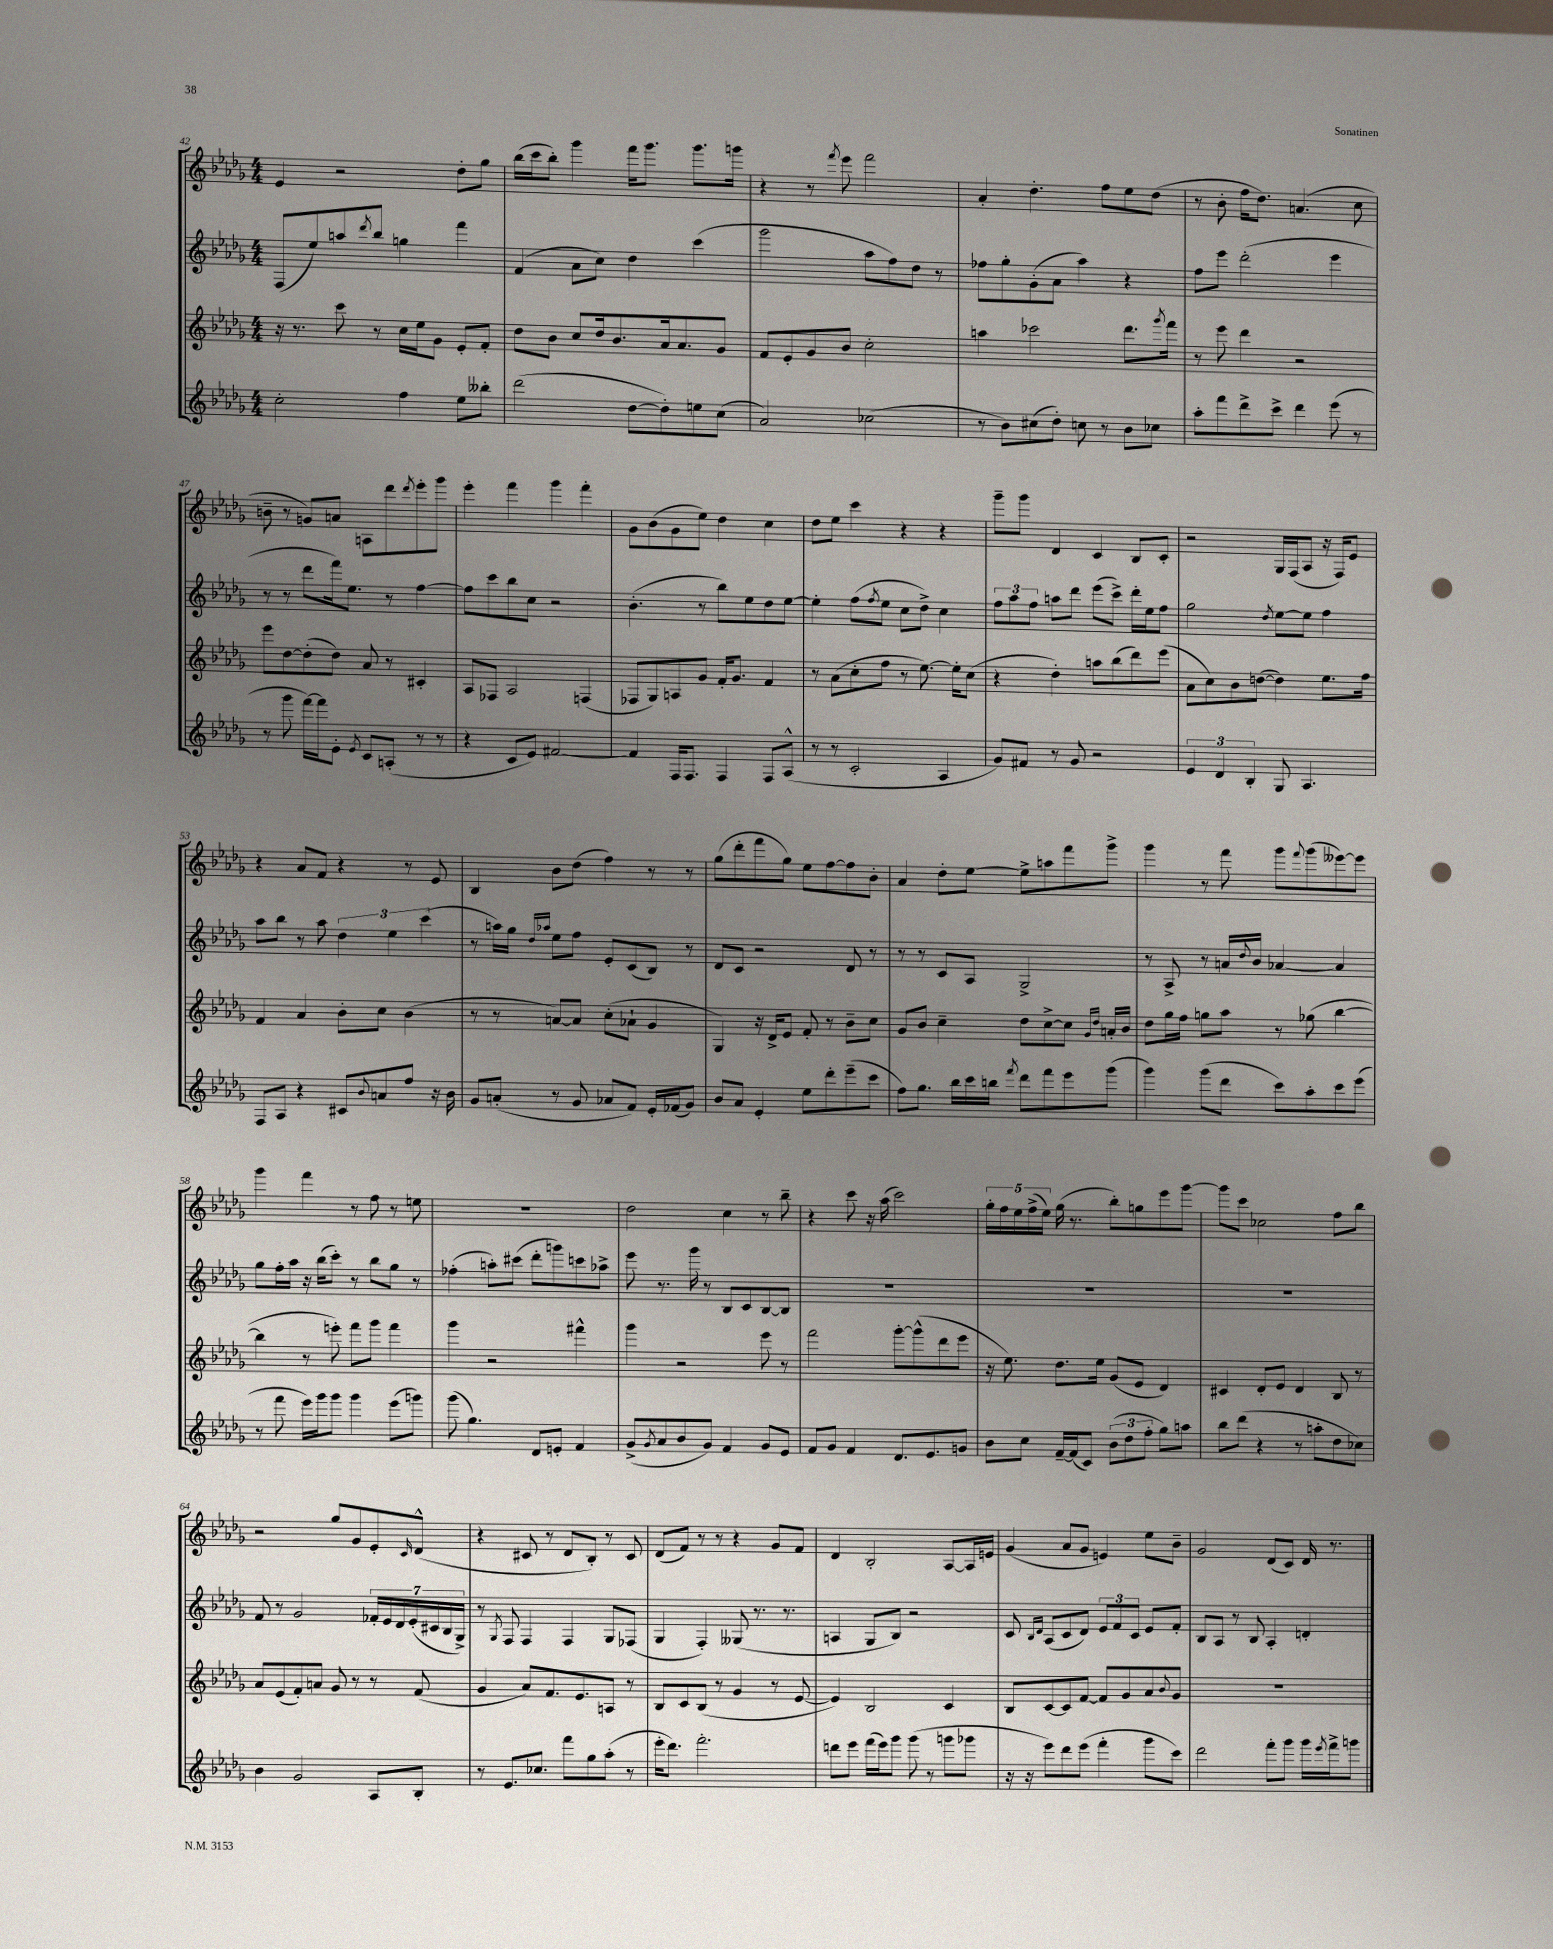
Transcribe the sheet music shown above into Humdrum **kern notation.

**kern	**kern	**kern	**kern
*staff4	*staff3	*staff2	*staff1
*clefG2	*clefG2	*clefG2	*clefG2
*k[b-e-a-d-g-]	*k[b-e-a-d-g-]	*k[b-e-a-d-g-]	*k[b-e-a-d-g-]
*M4/4	*M4/4	*M4/4	*M4/4
2cc'	16r	(8F	4e-
.	8.r	.	.
.	.	8ee-)	.
.	8ccc	8aa	2r
.	.	8qddd-	.
.	8r	8bb-	.
4ff	16cc	4gg	.
.	16ee-	.	.
.	8g-	.	.
8ee-	8e-'	4fff	8dd-'
8bb--'	8f'	.	8gg-
=	=	=	=
(2ddd-	8dd-	(4f	(16bb-
.	.	.	16ccc
.	8b-	.	8bb-')
.	8cc	8a-	4ggg-
.	16dd-	8cc)	.
.	8.b-	.	.
[8dd-	.	4dd-	16fff
.	.	.	8.ggg-
8dd-'])	16a-	.	.
.	8.a-	.	.
8ee	.	(4ccc	8.ggg-
(8cc	8g-	.	.
.	.	.	16ggg
=	=	=	=
2a-)	8f	2ggg-	4r
.	8e-'	.	.
.	8g-	.	8r
.	.	.	8qfff
.	8b-	.	8eee-
(2cc-	2cc'	8aa-	2fff
.	.	8ff)	.
.	.	8dd-	.
.	.	8r	.
=	=	=	=
8r	4aa	8ff-	4a-'
8b-)	.	8gg-'	.
(8cc#	2ccc-	(8g-'	4.dd-'
8dd-')	.	8a-	.
8cc	.	4aa-)	.
8r	.	.	8ff
8b-	8.ddd-	4r	8ee-
8cc-	.	.	(8dd-
.	8qggg-	.	.
.	16fff	.	.
=	=	=	=
8aa-'	8r	8ff	8r
8fff	8eee-	8eee-	8b-'
8ddd-^	4ddd-	(2ddd-'	16ff
.	.	.	8.dd-)
8ccc^	.	.	.
4ddd-	2r	.	(4.a
(8eee-	.	4eee-	.
8r	.	.	8cc
=	=	=	=
8r	8eee-	8r	8b~
8ggg-	[8dd-	8r	8r
[16fff)	(8dd-']	8ddd-	8g)
16fff]	.	.	.
8e-'	8dd-)	16fff)	8a
.	.	8.ee-	.
8qe-	.	.	.
8c	8a-	.	8A
(8A'	8r	8r	8ddd-
.	.	.	8qddd-
8r	4c#'	[4ff	8eee-'
8r	.	.	8ggg-
=	=	=	=
4r	8A-	8ff]	4eee-'
.	8F-	8ccc	.
8c	2A-	8bb-	4fff
8e-)	.	8cc	.
[2f#	.	2r	4ggg-
.	(4F	.	4fff'
=	=	=	=
4f#]	8F-	(4.b-'	8g-
.	8G-)	.	(8b-
16F	8A	.	8g-
8.F	.	.	.
.	8g-	8r	8ee-)
4F	16f'	8bb-)	4dd-
.	8.g-	.	.
.	.	8ee-	.
8F	4f	8dd-	4cc
(8A-^^	.	[8ee-	.
=	=	=	=
8r	8r	4ee-']	8dd-
8r	(8a-	.	8ee-
2c'	8cc'	(8ff	4ccc
.	.	8qff	.
.	8ff	8ee-	.
.	8r	8cc	4r
.	[8.ee-)	8dd-^)	.
4A-	.	4cc	4r
.	16ee-']	.	.
.	(8cc	.	.
=	=	=	=
8g-)	4r	12ff	8ggg-~
.	.	12aa-	.
8f#	.	.	8ggg-
.	.	12ff	.
8r	4dd-')	8aa	4d-
8g-	.	8ddd-	.
2r	8aa	(8eee-	4c
.	(8bb-	8ccc^)	.
.	8ddd-)	16ddd-'	8B-
.	.	16ee-	.
.	(8eee-	8ff	8c'
=	=	=	=
6e-	8a-	2gg-	2r
.	8cc)	.	.
6d-	.	.	.
.	8b-	.	.
6B-'	.	.	.
.	([8dd	.	.
.	.	8qdd-	.
8G-	4dd])	[8ee-	16G-
.	.	.	(16F
4.A-	.	8ee-]	8A-
.	8.ee-	4ff	16r
.	.	.	16F)
.	.	.	8e-
.	16ff	.	.
=	=	=	=
8F	4f	8aa-	4r
8A-	.	8bb-	.
4r	4a-	8r	8a-
.	.	8aa-	8f
8c#	8b-'	6dd-	4r
8qqb-	.	.	.
8a	8cc	.	.
.	.	6ee-	.
8ff	(4b-	.	8r
.	.	(6ccc	.
16r	.	.	8e-
16b-	.	.	.
=	=	=	=
8g-	8r	8r	4B-
(8a'	8r	16aa)	.
.	.	16gg-	.
.	.	16qqdd-	.
.	.	16qqaa-	.
8r	[8a)	8ee-	8b-
8g-	8a]	8ff	(8dd-
8a-	(8cc'	8e-'	4ff)
8f)	8a-`	(8c	.
16e-'	4g-	8B-)	8r
(16f-	.	.	.
8g-)	.	8r	8r
=	=	=	=
8b-	4G-)	8d-	(8gg-
8a-	.	8c	8ddd-'
4e-'	16r	2r	8fff
.	16d-^	.	.
.	8e-	.	8gg-)
8ee-	8f'	.	8ee-
8ddd-'	8r	.	[8ff
(8eee-~	8b-~	8d-	8ff]
8ccc	8cc	8r	8b-'
=	=	=	=
8ff)	8g-	8r	4a-
8.gg-	8b-	8r	.
.	4cc~	8c	8dd-'
16bb-	.	.	.
16ccc	.	8A-	[8ee-
16bb	.	.	.
8qfff	.	.	.
8ddd-	8dd-	2G-^	8ee-^]
8fff	[8cc^	.	8aa
8eee-	8cc]	.	8fff
.	16qqg-	.	.
.	16qqdd-	.	.
(8ggg-	16a'	.	8ggg-^
.	16b-	.	.
=	=	=	=
4ggg-)	8dd-	8r	4ggg-
.	16gg-	8A-^	.
.	16ff	.	.
(8ggg-	8gg	8r	8r
8ddd-	8aa-	16a	8fff
.	.	8qqdd-	.
.	.	16b-	.
8ccc)	8r	[4a-	8ggg-
.	.	.	8qqfff
8aa-'	(8gg-	.	(8ggg-
8ccc	[4bb-	4a-]	[8eee--)
(8eee-	.	.	8eee--]
=	=	=	=
8r	4bb-]	8gg-	4ggg-
8fff	.	16ff'	.
.	.	16aa-	.
16eee-)	8r	16r	4fff
16ggg-	.	(16bb-	.
8ggg-	8eee')	8ccc')	.
4ggg-	8fff	8r	8r
.	8ggg-	8bb-	8ff
(8eee-	4fff	8gg-	8r
8ggg)	.	8r	8ee
=	=	=	=
(8ggg-	4ggg-	(4ff-'	1r
4.gg-)	.	.	.
.	2r	8aa')	.
.	.	(8ccc#	.
8d-	.	8ddd-'	.
8e'	.	8ggg)	.
4f	4fff#^^	8ccc	.
.	.	8aa-^	.
=	=	=	=
(8g-^	4ggg-	8eee-	2dd-
8qg-	.	.	.
8a-	.	8.r	.
8b-	2r	.	.
.	.	16ggg-	.
8g-)	.	8r	.
4f	.	8B-	4cc
.	.	8c	.
8g-	8eee-	[8B-	8r
8e-	8r	8B-]	8bb-~
=	=	=	=
8f	2fff	1r	4r
8g-	.	.	.
4f	.	.	8ccc
.	.	.	16r
.	.	.	(16aa-
8.d-	[8ggg-'	.	2ccc)
.	(8ggg-^^]	.	.
8.e-	.	.	.
.	8ddd-	.	.
8g	8eee-	.	.
=	=	=	=
8b-	16r	1r	20gg-'
.	.	.	20ff
.	8.ee-)	.	.
.	.	.	20ee-
8cc	.	.	.
.	.	.	(20ff^
.	.	.	20ee-)
[16f~	8.dd-	.	(16gg-
(16f]	.	.	8.r
8c)	.	.	.
.	16ee-	.	.
(12b-	(8g-	.	8bb-')
12dd-	.	.	.
.	8e-	.	8gg
12ff'	.	.	.
8gg-)	4d-)	.	8eee-
8aa	.	.	[8ggg-
=	=	=	=
8bb-	4c#	1r	8ggg-]
(8ddd-	.	.	8ccc
4r	8d-'	.	2cc-
.	8e-	.	.
8r	4d-	.	.
8aa'	.	.	.
8dd-	8B-	.	8ff
8cc-)	8r	.	8bb-
=	=	=	=
4b-	8a-	8f	2r
.	(8e-	8r	.
2g-	8f')	2g-	.
.	8a	.	.
.	8g-	.	8gg-
.	8r	.	8g-
8A-	8r	28f-'	8e-'
.	.	28e-	.
.	.	28d-	.
.	.	(28e-'	.
.	.	.	16qqc
8B-'	(8f	.	(8d-^^
.	.	28c#	.
.	.	28B-	.
.	.	28G-^)	.
=	=	=	=
8r	4g-	8r	4r
.	.	8qG-	.
8.e-	.	8F	.
.	8a-)	4F	8c#
8.cc-	.	.	.
.	8.f	.	8r
8fff	.	4F	8d-
.	8.e-	.	.
8gg-	.	.	8B-')
(8aa-'	8A	8G-	8r
8r	8r	(8F-	8c#
=	=	=	=
16eee-'	8B-	4G-	(8d-
8.ddd-)	.	.	.
.	8c	.	8f)
2.fff'	(8B-	4F')	8r
.	8r	.	8r
.	4g-	(8G--	4r
.	.	8.r	.
.	8r	.	8g-
.	.	8.r	.
.	[8e-	.	8f
=	=	=	=
8ddd	4e-])	4A	4d-
8eee-	.	.	.
(16fff	2B-	8G-	2B-'
16eee-)	.	.	.
8ggg-	.	8B-)	.
(8ggg-	.	2r	.
8r	.	.	.
8ggg	4c	.	[8A-
8ggg-	.	.	16A-]
.	.	.	16e
=	=	=	=
16r	8B-	8c	(4g-
16r	.	.	.
.	.	16qqB-	.
.	.	16qqd-	.
8eee-)	[8c	(8A-	.
8ddd-	8c]	8c	8a-
(8eee-	[8f	8d-)	8g-
4fff'	8f]	12e-	4e)
.	.	12f	.
.	8g-	.	.
.	.	12c	.
8ggg-	8a-	8e-	8ee-
.	8qqb-	.	.
8ccc)	8g-	8f'	8b-~
=	=	=	=
2ddd-	1r	8B-	2g-
.	.	8A-	.
.	.	8r	.
.	.	8B-	.
8fff'	.	4A-'	(8d-
8ggg-	.	.	8c)
16ggg-	.	4d'	16d-
8qeee-	.	.	.
16fff^	.	.	8.r
8ggg	.	.	.
==	==	==	==
*-	*-	*-	*-
